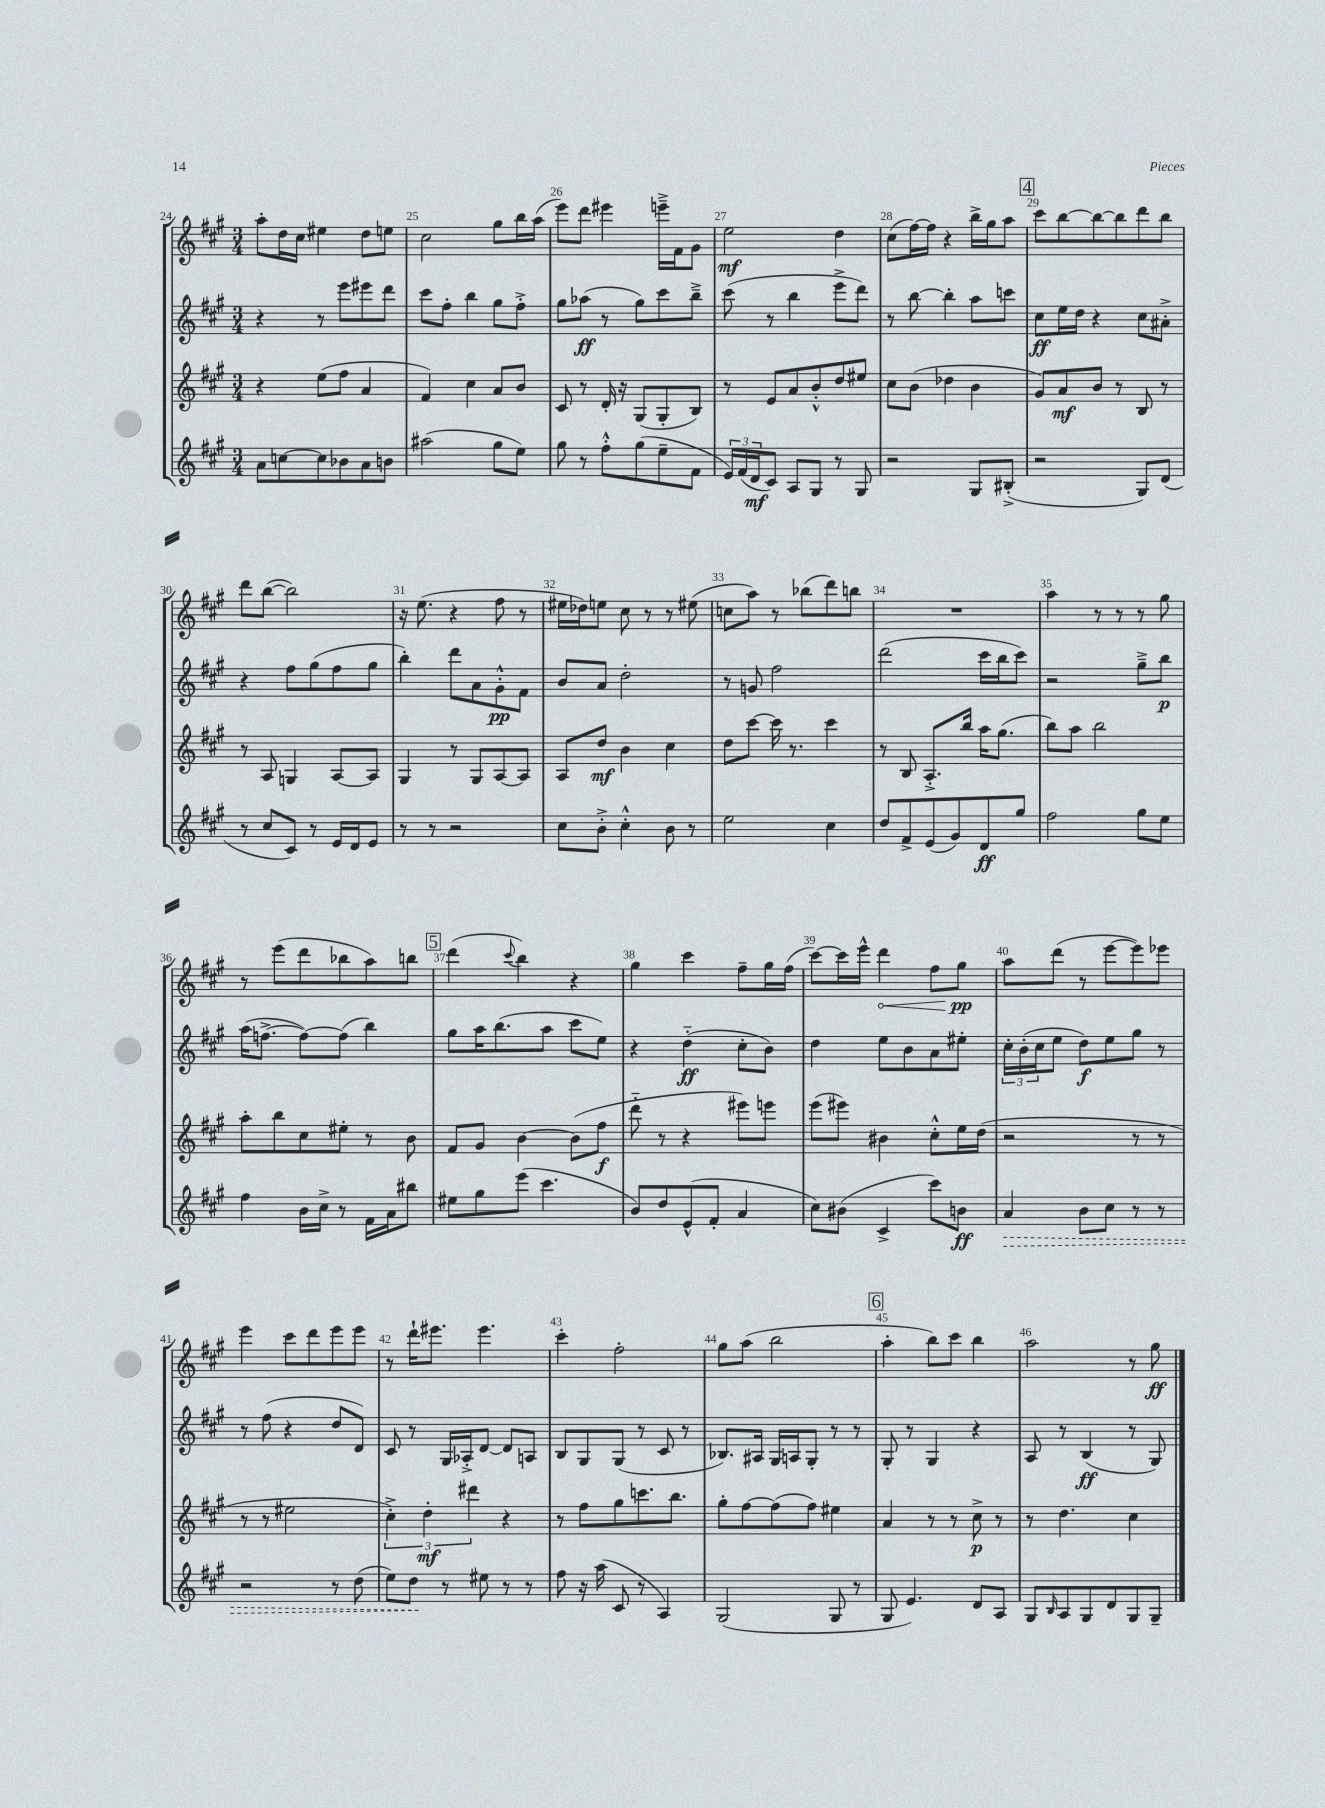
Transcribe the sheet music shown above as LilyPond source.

<<
\new StaffGroup <<
\new Staff = "s0" {
    \clef treble \key a \major \numericTimeSignature \time 3/4
    a''8-. d''16 cis''16 eis''4 d''8 e''8 |
    cis''2 gis''8 b''16 a''16( |
    e'''8) d'''8 eis'''4 e'''16---> fis'16 gis'8 |
    e''2\mf d''4 |
    cis''8( fis''16~) fis''16 r4 b''16-> gis''16 a''8 |
    \mark \markup { \box "4" } cis'''8 b''8~ b''8~ b''8 d'''8 b''8 |
    d'''8 b''8~( b''2) |
    r16 e''8.( r4 fis''8 r8 |
    eis''16 des''16) e''8 cis''8 r8 r8 eis''8( |
    c''8 a''8) r8 bes''8( d'''8) b''8 |
    R2. |
    a''4 r8 r8 r8 gis''8 |
    r8 e'''8( d'''8 bes''8 a''8) b''8 |
    \mark \markup { \box "5" } d'''4( \appoggiatura { cis'''8 } b''4) r4 |
    gis''4 cis'''4 fis''8-- gis''16 fis''16( |
    cis'''8~) cis'''16 e'''16-^ \once \override Hairpin.circled-tip = ##t d'''4\< fis''8 gis''8\pp\! |
    a''8 d'''8( r8 e'''8~ e'''8) ees'''8 |
    e'''4 cis'''8 d'''8 e'''8 e'''8 |
    r8 d'''16-! eis'''8. eis'''4. |
    cis'''4-. fis''2-. |
    gis''8 a''8( b''2 |
    \mark \markup { \box "6" } a''4-. b''8) cis'''8 b''4 |
    a''2 r8 gis''8\ff \bar "|." |
}
\new Staff = "s1" {
    \clef treble \key a \major \numericTimeSignature \time 3/4
    r4 r8 e'''8 eis'''8 d'''8 |
    cis'''8 fis''8-. b''4 gis''8 fis''8-.-> |
    gis''8 aes''8\ff( r8 gis''8) cis'''8 b''8---> |
    cis'''8( r8 b''4 e'''8-> d'''8) |
    r8 b''8~ b''4-. a''8 c'''8 |
    \mark \markup { \box "4" } cis''8\ff e''16 d''16 r4 cis''8 ais'8-.-> |
    r4 fis''8 gis''8( fis''8 gis''8 |
    b''4-.) d'''8 a'8 gis'8-.-^\pp fis'8 |
    b'8 a'8 d''2-. |
    r8 g'8 fis''2 |
    d'''2( cis'''16 b''16 cis'''8) |
    r2 gis''8---> b''8\p |
    a''16( f''8.~-> f''8~) f''8( b''4) |
    \mark \markup { \box "5" } gis''8 a''16 b''8.( a''8 cis'''8 e''8) |
    r4 d''4-_\ff( cis''8-. b'8) |
    d''4 e''8 b'8 a'8 eis''8-. |
    \tuplet 3/2 { cis''16-. b'16-.( cis''16 } e''8 d''8\f) e''8 gis''8 r8 |
    r8 fis''8( r4 d''8 d'8) |
    cis'8 r8 gis16 aes16-.-> d'8~ d'8 a8 |
    b8 gis8 gis8( r8 cis'8 r8 |
    bes8.) ais16 gis16 a16 gis8-. r8 r8 |
    \mark \markup { \box "6" } gis8-. r8 gis4 r4 |
    a8 r8 b4\ff( r8 gis8) \bar "|." |
}
\new Staff = "s2" {
    \clef treble \key a \major \numericTimeSignature \time 3/4
    r4 e''8( fis''8 a'4 |
    fis'4) cis''4 a'8 b'8 |
    cis'8 r8 d'16-. r16 gis8( gis8-. b8) |
    r8 e'8 a'8 b'8-.-^ d''8 eis''8 |
    cis''8 b'8( des''4 b'4 |
    \mark \markup { \box "4" } gis'8) a'8\mf b'8 r8 b8 r8 |
    r8 a8 g4 a8~ a8 |
    gis4 r8 gis8 a8~ a8 |
    a8 d''8\mf b'4 cis''4 |
    d''8 cis'''8~ cis'''16 r8. cis'''4 |
    r8 b8 a8.-.-> b''16 a''16 gis''8.( |
    b''8) a''8 b''2 |
    a''8-. b''8 cis''8 eis''8-. r8 b'8 |
    \mark \markup { \box "5" } fis'8 gis'8 b'4~ b'8( fis''8\f |
    d'''8-_ r8 r4 eis'''8) e'''8 |
    e'''8( eis'''8) bis'4 cis''8-.-^ e''16 d''16( |
    r2 r8 r8 |
    r8 r8 eis''2 |
    \tuplet 3/2 { cis''4-.->) d''4-.\mf dis'''4 } r4 |
    r8 fis''8 gis''8 c'''8. b''8. |
    gis''8-. fis''8~ fis''8( fis''8) eis''4 |
    \mark \markup { \box "6" } a'4 r8 r8 cis''8->\p r8 |
    r8 d''4. cis''4 \bar "|." |
}
\new Staff = "s3" {
    \clef treble \key a \major \numericTimeSignature \time 3/4
    a'8 c''8~ c''8 bes'8 a'8 b'8 |
    ais''2( gis''8 e''8) |
    gis''8 r8 fis''8-.-^ gis''8( e''8-- fis'8 |
    \tuplet 3/2 { e'16) fis'16( d'16\mf } cis'8) a8 gis8 r8 gis8 |
    r2 gis8 bis8-.->( |
    \mark \markup { \box "4" } r2 gis8) d'8( |
    r8 cis''8 cis'8) r8 e'16 d'16 e'8 |
    r8 r8 r2 |
    cis''8 b'8-.-> cis''4-.-^ b'8 r8 |
    e''2 cis''4 |
    d''8 fis'8-> e'8( gis'8) d'8\ff gis''8 |
    fis''2 gis''8 e''8 |
    fis''4 b'16 cis''16-> r8 fis'16 a'16 bis''8 |
    \mark \markup { \box "5" } eis''8 gis''8 e'''8( cis'''4. |
    b'8) d''8 e'8-^( fis'8-. a'4 |
    cis''8) bis'8( cis'4-> cis'''8) b'8\ff |
    \once \override Hairpin.style = #'dashed-line a'4\> b'8 cis''8 r8 r8 |
    r2 r8 d''8( |
    e''8) d''8\! r8 eis''8 r8 r8 |
    fis''8 r16 a''16( cis'8 r8 a4) |
    gis2( gis8 r8 |
    \mark \markup { \box "6" } gis8 e'4.) d'8 a8 |
    gis8 \grace { b16 } a8 gis8 d'8 gis8 gis8-- \bar "|." |
}
>>
>>
\layout { \context { \Score currentBarNumber = #24 \override BarNumber.break-visibility = ##(#f #t #t) barNumberVisibility = #all-bar-numbers-visible } }
